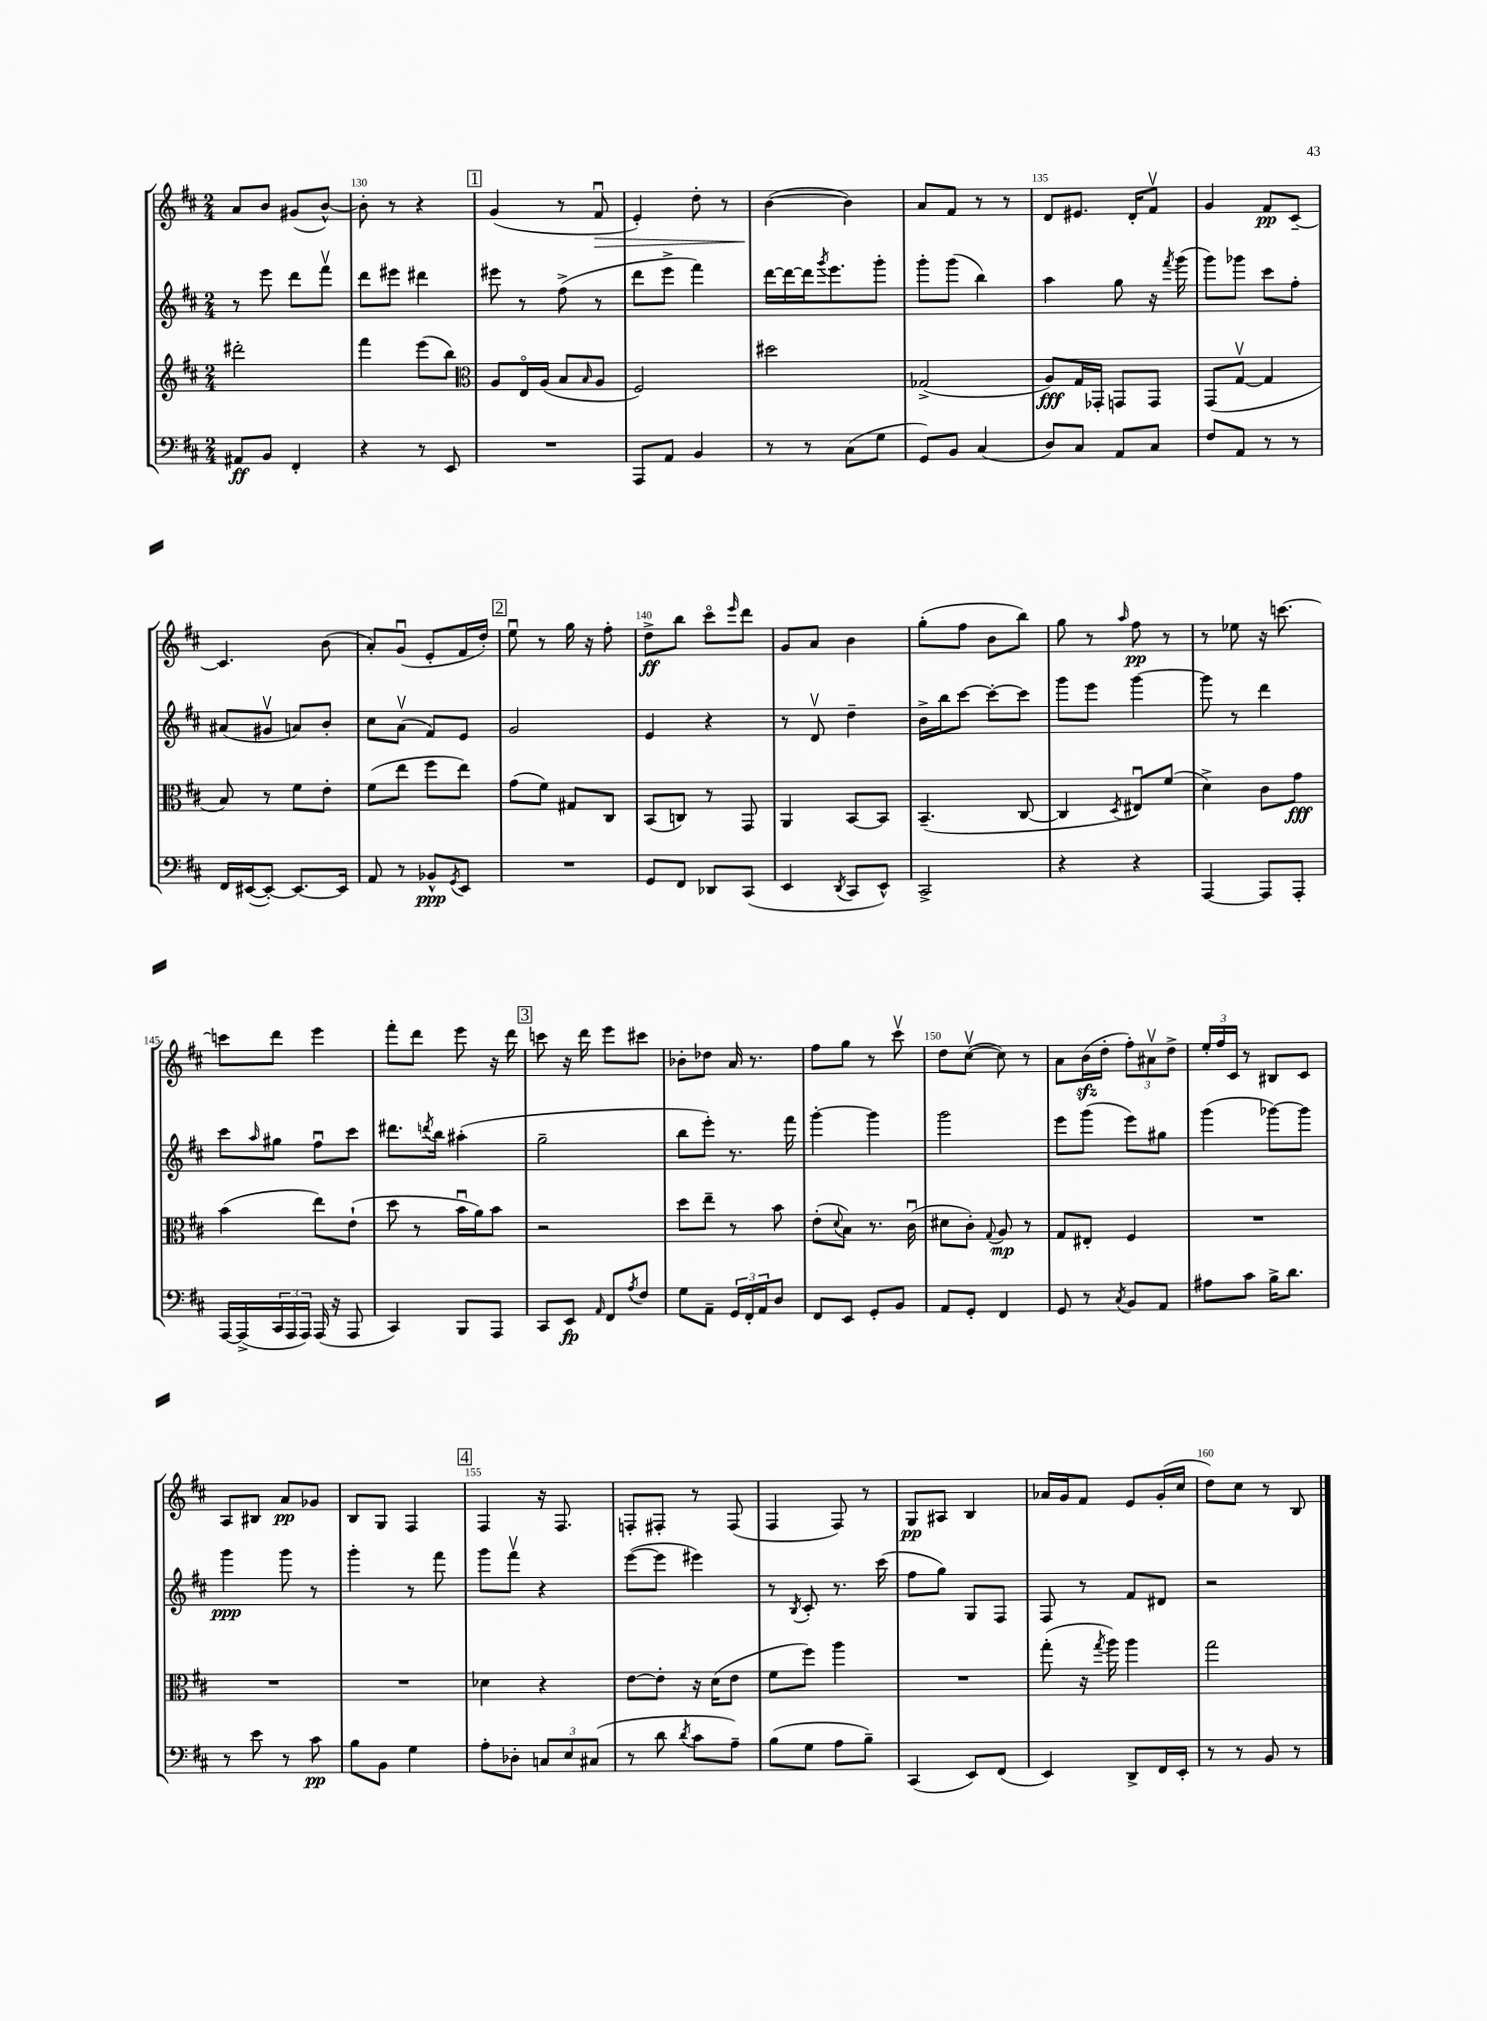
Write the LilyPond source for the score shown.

<<
\new StaffGroup <<
\new Staff = "s0" {
    \clef treble \key d \major \numericTimeSignature \time 2/4
    a'8 b'8 gis'8( b'8~-^) |
    b'8-. r8 r4 |
    \mark \markup { \box "1" } g'4( r8 fis'8\downbow\> |
    e'4-.) d''8-. r8 |
    b'4~\!( b'4) |
    a'8 fis'8 r8 r8 |
    d'8 eis'8. d'16-. fis'8\upbow |
    g'4 fis'8\pp cis'8~-- |
    cis'4. b'8( |
    a'8-.) g'8\downbow( e'8-. fis'16 d''16-.) |
    \mark \markup { \box "2" } e''8\downbow r8 g''16 r16 fis''8-. |
    d''8->\ff b''8 cis'''8\flageolet \grace { e'''16 } d'''8 |
    g'8 a'8 b'4 |
    g''8-.( fis''8 b'8 b''8) |
    g''8 r8 \grace { a''16 } fis''8\pp r8 |
    r8 ees''8 r16 c'''8.~ |
    c'''8 d'''8 e'''4 |
    fis'''8-. d'''8 e'''8 r16 d'''16 |
    \mark \markup { \box "3" } c'''8 r16 d'''16 e'''8 cis'''8 |
    bes'8-. des''8 a'16 r8. |
    fis''8 g''8 r8 cis'''8\upbow |
    d''8 cis''8~\upbow( cis''8) r8 |
    a'8 b'16\sfz( d''16-. \tuplet 3/2 { fis''8-.) ais'8\upbow d''8-> } |
    \tuplet 3/2 { e''16-. fis''16 cis'16 } r8 bis8 cis'8 |
    a8 bis8 a'8\pp ges'8 |
    b8 g8 fis4 |
    \mark \markup { \box "4" } fis4 r16 fis8. |
    f8-. fis8-. r8 fis8( |
    fis4 fis8) r8 |
    g8\pp ais8 b4 |
    aes'16 g'16 fis'8 e'8 g'16-.( cis''16 |
    d''8) cis''8 r8 b8 \bar "|." |
}
\new Staff = "s1" {
    \clef treble \key d \major \numericTimeSignature \time 2/4
    r8 e'''8 d'''8 fis'''8\upbow |
    d'''8 eis'''8 dis'''4 |
    \mark \markup { \box "1" } eis'''8 r8 fis''8->( r8 |
    d'''8 e'''8-> fis'''4) |
    d'''16~ d'''16~ d'''16 \acciaccatura { g'''8 } e'''8. g'''8-. |
    g'''8-. g'''8( b''4) |
    a''4 g''8 r16 \acciaccatura { fis'''8 } g'''16( |
    g'''8) ges'''8 cis'''8 fis''8-. |
    ais'8( gis'8\upbow a'8) b'8-. |
    cis''8 a'8\upbow( fis'8) e'8 |
    \mark \markup { \box "2" } g'2 |
    e'4 r4 |
    r8 d'8\upbow d''4-- |
    b'16-> b''16 cis'''8~ cis'''8~-. cis'''8 |
    g'''8 e'''8 g'''4~ |
    g'''8 r8 d'''4 |
    cis'''8 \grace { a''16 } gis''8 fis''8\downbow cis'''8 |
    dis'''8. \acciaccatura { d'''8 } b''16 ais''4-.( |
    \mark \markup { \box "3" } g''2-- |
    b''8 e'''8-.) r8. fis'''16 |
    g'''4~-. g'''4 |
    g'''2 |
    e'''8 g'''8( e'''8) gis''8 |
    g'''4( ges'''8~) ges'''8 |
    g'''4\ppp g'''8 r8 |
    g'''4-. r8 fis'''8 |
    \mark \markup { \box "4" } g'''8 fis'''8\upbow r4 |
    e'''8~( e'''8 eis'''4) |
    r8 \acciaccatura { b8 } cis'8-. r8. cis'''16( |
    fis''8 g''8) g8 fis8 |
    fis8 r8 fis'8 dis'8 |
    r2 \bar "|." |
}
\new Staff = "s2" {
    \clef treble \key d \major \numericTimeSignature \time 2/4
    dis'''2-. |
    fis'''4 e'''8( b''8) |
    \mark \markup { \box "1" } \clef alto a8 e16\flageolet a16( b8 \grace { b16 } a8 |
    fis2) |
    dis''2 |
    ges2->( |
    a8\fff) g16 ges,16-. g,8 g,8 |
    g,8( g8~\upbow g4 |
    b8) r8 fis'8 e'8-. |
    fis'8( e''8 fis''8 e''8) |
    \mark \markup { \box "2" } g'8( fis'8) gis8 cis8 |
    b,8( c8) r8 g,8 |
    a,4 b,8~ b,8 |
    b,4.--( cis8~ |
    cis4 \acciaccatura { d8 } eis8\downbow) fis'8( |
    d'4->) cis'8 g'8\fff |
    b'4( e''8) e'8-!( |
    d''8 r8 b'16\downbow a'16) b'8 |
    \mark \markup { \box "3" } r2 |
    d''8 e''8-- r8 b'8 |
    e'8-.( \appoggiatura { d'8 } b8) r8. cis'16\downbow( |
    dis'8 cis'8-.) \appoggiatura { g8 } a8\mp r8 |
    g8 eis8-. fis4 |
    R2 |
    R2 |
    R2 |
    \mark \markup { \box "4" } des'4 r4 |
    e'8~ e'8-. r16 d'16( e'8 |
    fis'8 fis''8) a''4 |
    R2 |
    g''8-.( r16 \acciaccatura { g''8 } a''16) a''4 |
    g''2 \bar "|." |
}
\new Staff = "s3" {
    \clef bass \key d \major \numericTimeSignature \time 2/4
    ais,8\ff b,8 fis,4-. |
    r4 r8 e,8 |
    \mark \markup { \box "1" } R2 |
    a,,8 a,8 b,4 |
    r8 r8 cis8( g8 |
    g,8) b,8 cis4( |
    d8) cis8 a,8 cis8 |
    fis8 a,8 r8 r8 |
    fis,16 eis,16~( eis,8~-.) eis,8.~ eis,16 |
    a,8 r8 bes,8-^\ppp \acciaccatura { g,8 } e,8 |
    \mark \markup { \box "2" } R2 |
    g,8 fis,8 des,8 cis,8( |
    e,4 \acciaccatura { d,8 } cis,8 e,8-^) |
    cis,2-> |
    r4 r4 |
    a,,4~ a,,8 a,,8-. |
    a,,16~ a,,16->( \tuplet 3/2 { cis,16 a,,16 a,,16) } a,,16( r16 a,,8 |
    cis,4) b,,8 a,,8 |
    \mark \markup { \box "3" } cis,8 e,8\fp \grace { a,16 } fis,8 \acciaccatura { a8 } fis8 |
    g8 a,8-- \tuplet 3/2 { g,16 fis,16-. a,16 } d8 |
    fis,8 e,8 g,8-. b,8 |
    a,8 g,8-. fis,4 |
    g,8 r8 \acciaccatura { cis8 } b,8 a,8 |
    ais8 cis'8 b16-> d'8. |
    r8 e'8 r8 cis'8\pp |
    b8 b,8 g4 |
    \mark \markup { \box "4" } a8-. des8-. \tuplet 3/2 { c8 e8 cis8( } |
    r8 d'8 \acciaccatura { d'8 } cis'8 a8--) |
    b8( g8 a8 b8--) |
    cis,4( e,8) fis,8( |
    e,4) d,8-> fis,16 e,16-. |
    r8 r8 b,8 r8 \bar "|." |
}
>>
>>
\layout { \context { \Score currentBarNumber = #129 \override BarNumber.break-visibility = ##(#f #t #t) barNumberVisibility = #(every-nth-bar-number-visible 5) } }
